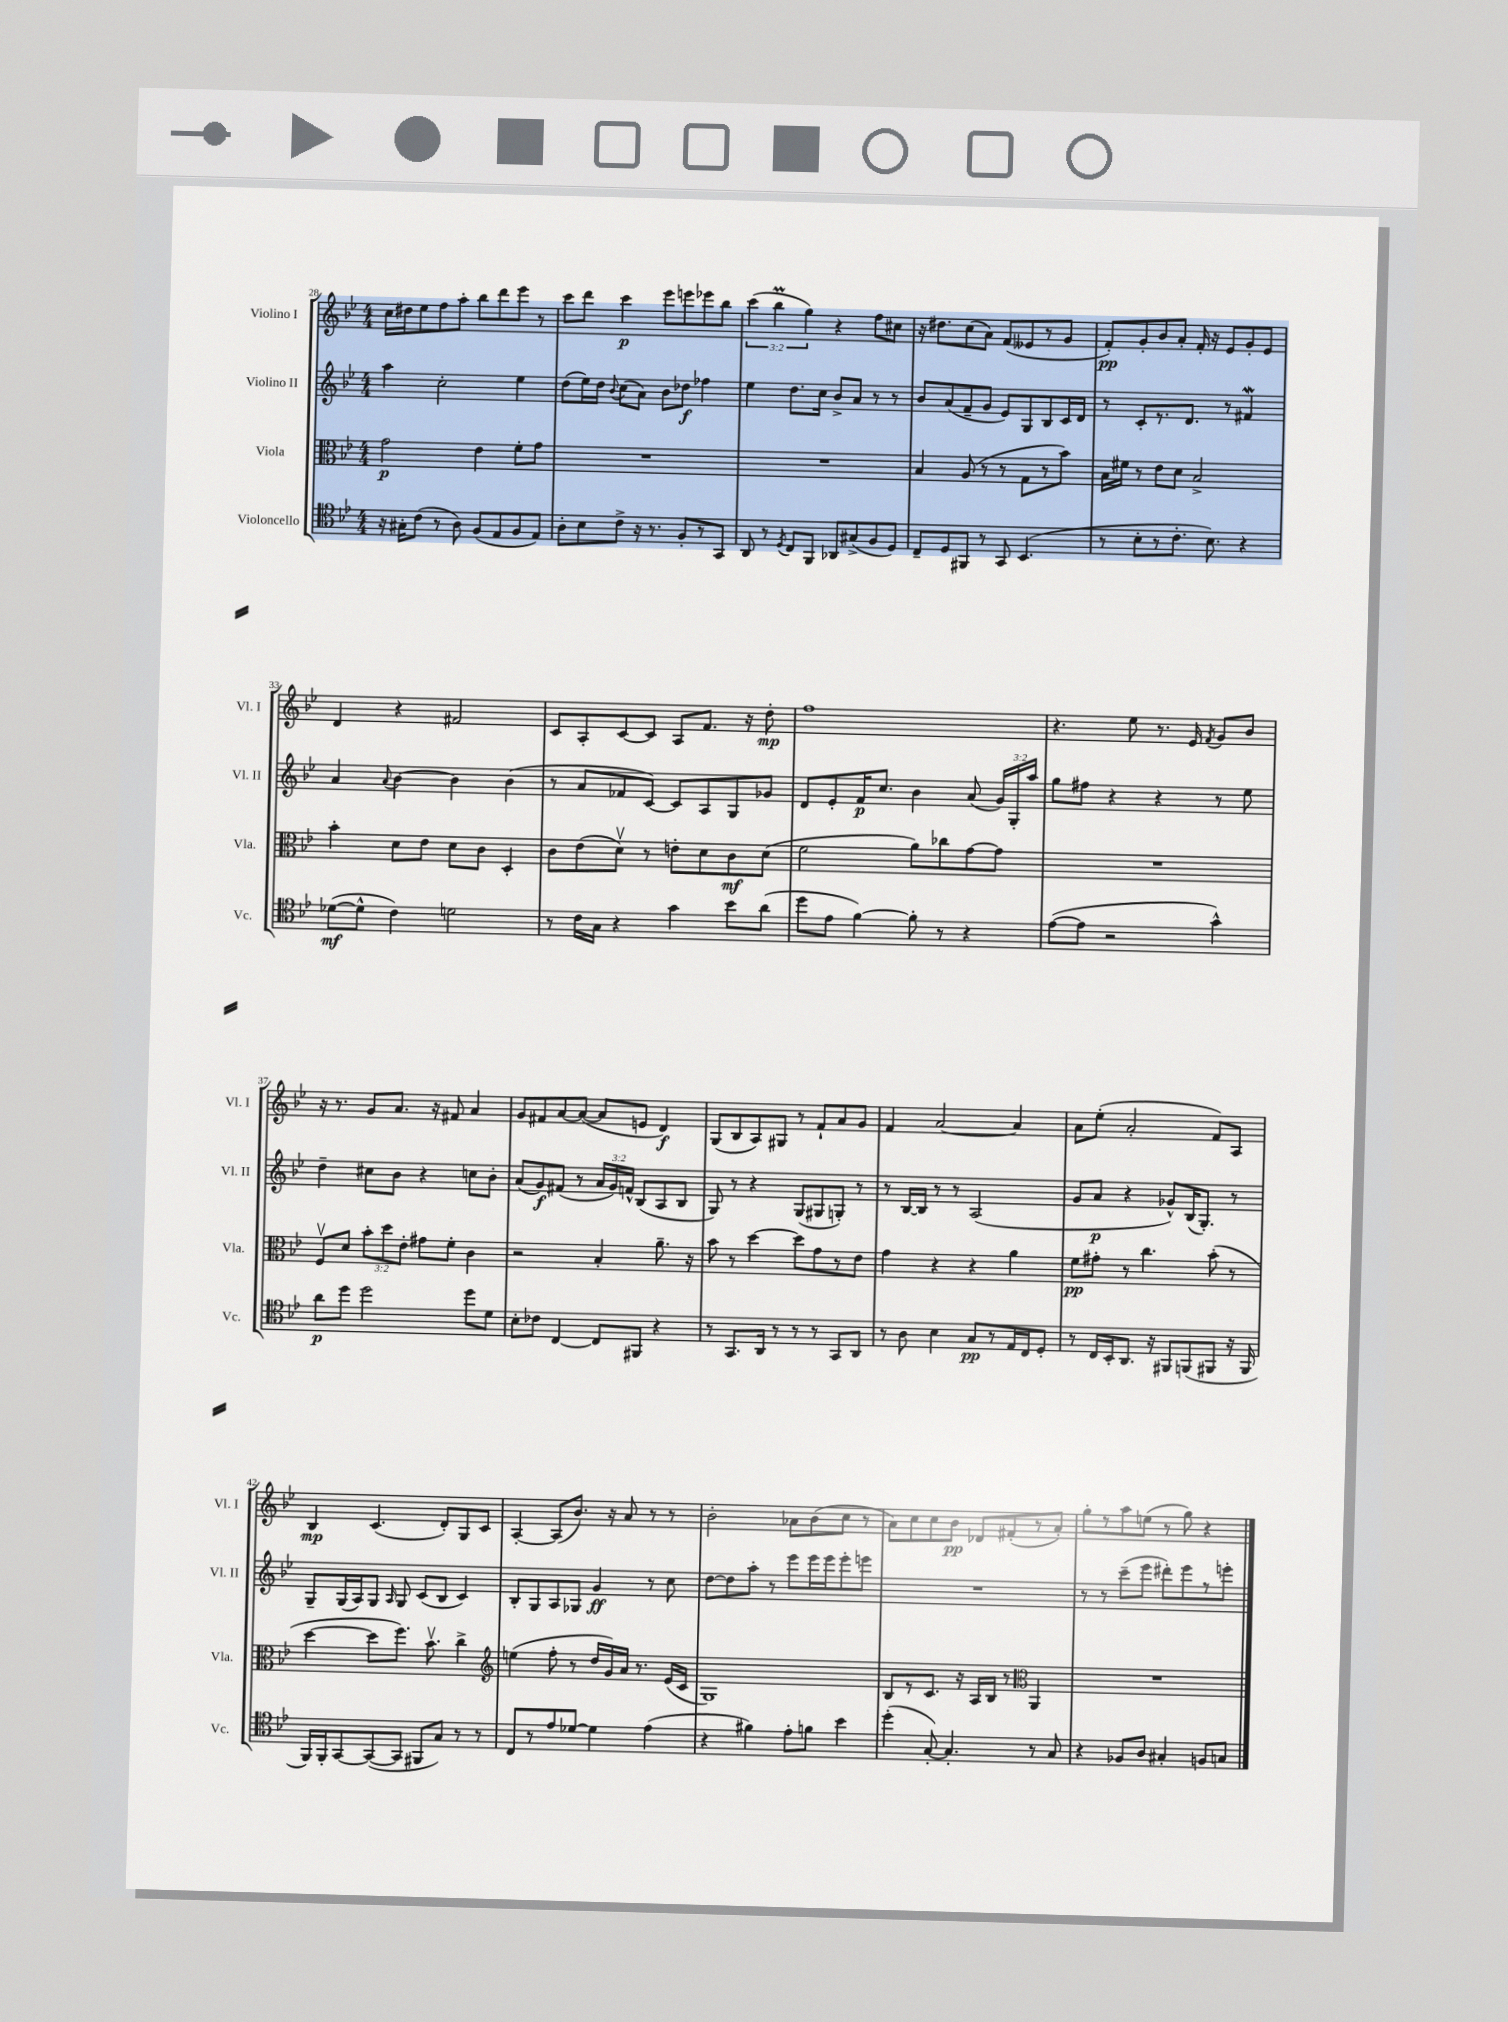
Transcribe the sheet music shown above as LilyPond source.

<<
\new StaffGroup <<
\new Staff = "s0" \with { instrumentName = "Violino I" shortInstrumentName = "Vl. I" } {
    \clef treble \key bes \major \numericTimeSignature \time 4/4 \override Staff.TupletNumber.text = #tuplet-number::calc-fraction-text
    \autoBeamOff c''16[ dis''16 ees''8 f''8 a''8]-. bes''8[ d'''8 ees'''8] r8 |
    c'''8[ d'''8] c'''4\p ees'''8[ e'''8 ees'''8 bes''8] |
    \tuplet 3/2 { c'''4( bes''4\prall g''4) } r4 f''8[ cis''8] |
    r16 dis''8.[ c''8( a'8]) f'8[( eeses'8 r8 g'8] |
    f'8[-.\pp) g'8-. bes'8 a'8]-. f'16-. r16 ees'8[ g'8-. ees'8] |
    d'4 r4 fis'2 |
    c'8[ a8-. c'8~ c'8] a8[ f'8.] r16 d''8-.\mp |
    f''1 |
    r4. ees''8 r8. ees'16 \acciaccatura { f'8 } g'8[ bes'8] |
    r16 r8. g'8[ a'8.] r16 fis'8 a'4 |
    g'8[ fis'8 a'8~ a'8]~( a'8[ e'8] d'4\f) |
    g8[( bes8 a8) gis8] r8 f'8[-! a'8 g'8] |
    f'4 a'2~ a'4 |
    a'8[ ees''8]-.( a'2-. f'8[) a8] |
    bes4\mp c'4.( d'8[-.) g8 c'8] |
    a4~-. a8[( bes'8.]) r16 a'8 r8 r8 |
    bes'2-. aes'8[ bes'8( c''8] r8 |
    a'8[) c''8 c''8 bes'8]\pp des'8[ fis'8-.( r8 a'8]-.) |
    g''8[-. r8 a''8 e''8]( r8 g''8) r4 \bar "|." |
}
\new Staff = "s1" \with { instrumentName = "Violino II" shortInstrumentName = "Vl. II" } {
    \clef treble \key bes \major \numericTimeSignature \time 4/4 \override Staff.TupletNumber.text = #tuplet-number::calc-fraction-text
    \autoBeamOff a''4 c''2-. ees''4 |
    d''8[( ees''16) d''16] \appoggiatura { bes'8 } c''8[( a'8]) bes'8[ des''8]\f fes''4 |
    ees''4 d''8.[ c''16] bes'8[-> a'8] r8 r8 |
    bes'8[ a'8( f'8-- g'8] ees'8[) g8 bes8 c'16 d'16] |
    r8 c'8[-. r8. d'8.] r8 fis'4\mordent |
    a'4 \appoggiatura { a'8 } bes'4~ bes'4 bes'4( |
    r8 a'8[ fes'8 c'8]~) c'8[ a8 g8 ges'8] |
    d'8[ ees'8-. f'16\p c''8.] bes'4 a'8( \tuplet 3/2 { g'16[) g16-. a''16] } |
    g''8[ fis''8] r4 r4 r8 ees''8 |
    d''4-- cis''8[ bes'8] r4 c''8[ bes'8]-. |
    a'8[( g'8\f) fis'8]( r8 \tuplet 3/2 { a'16[ g'16) f'16]-^ } bes8[( a8 bes8] |
    g8) r8 r4 g8[( gis8 g8]-.) r8 |
    r8 bes16[~ bes16] r8 r8 a2( |
    g'8[ a'8]\p r4 ges'8[-^) bes16( g8.]-.) r8 |
    g8[-- g16( a16) g8] \grace { a16 } g8 c'8[( bes8] c'4) |
    bes8[-. g8 a8 ges8] g'4\ff r8 c''8 |
    d''8[~ d''8 a''8]-. r8 ees'''8[ ees'''16 ees'''16 ees'''8-. e'''8] |
    R1 |
    r8 r8 c'''8[--( ees'''8] dis'''8[-.) ees'''8 r8 e'''8]-. \bar "|." |
}
\new Staff = "s2" \with { instrumentName = "Viola" shortInstrumentName = "Vla." } {
    \clef alto \key bes \major \numericTimeSignature \time 4/4 \override Staff.TupletNumber.text = #tuplet-number::calc-fraction-text
    \autoBeamOff g'2\p ees'4 f'8[-. g'8] |
    R1 |
    R1 |
    bes4 a8( r8 r8 g8[ r8 bes'8]) |
    bes16[ fis'16] r8 ees'8[ d'8] bes2-> |
    bes'4-. d'8[ ees'8] d'8[ c'8] d4-. |
    c'8[ ees'8( d'8]\upbow) r8 e'8[-. d'8 c'8\mf d'8]( |
    f'2 a'8[) ces''8 g'8~ g'8] |
    R1 |
    f8[\upbow d'8] \tuplet 3/2 { bes'8[-. d''8 ees'8]-. } gis'8[ f'8]-. c'4 |
    r2 bes4-. a'8.-- r16 |
    bes'8 r8 d''4~ d''8[ g'8 r8 ees'8] |
    g'4 r4 r4 a'4 |
    f'8[\pp gis'8]-. r8 c''4. bes'8-.( r8 |
    d''4~ d''8[ f''8.]) bes'8.\upbow c''4-> |
    \clef treble e''4( f''8-. r8 d''16[ g'16) a'16] r8. ees'16[( c'16] |
    g1) |
    bes8[ r8 c'8.] r16 a16[ bes16] r8 \clef alto a,4 |
    R1 \bar "|." |
}
\new Staff = "s3" \with { instrumentName = "Violoncello" shortInstrumentName = "Vc." } {
    \clef tenor \key bes \major \numericTimeSignature \time 4/4
    \autoBeamOff r16 gis16[-. c'8]( r8 a8) f8[( ees8 f8 ees8]) |
    a8[-. bes8 c'8]-> r16 r8. f8[-. r8 g,8] |
    a,8 r8 \acciaccatura { d8 } c8[ f,8] aes,8[ gis8->( f8 d8]) |
    c8[-- d8 fis,8] r8 g,8 bes,4.( |
    r8 bes8[-. r8 c'8.]-. bes8.) r4 |
    des'8[~\mf( des'8]-^ c'4) d'2 |
    r8 c'16[ g16] r4 g'4 bes'8[ a'8]( |
    d''8[ ees'8] f'4~) f'8-. r8 r4 |
    ees'8[~( ees'8] r2 g'4-^) |
    a'8[\p d''8] d''2 d''8[ d'8] |
    bes8[-. ces'8] c4~ c8[ fis,8] r4 |
    r8 g,8.[ a,16] r8 r8 r8 g,8[ a,8] |
    r8 a8 bes4 g8[\pp r8 ees16 c16 d8]-. |
    r8 c16[ bes,16-. a,8.] r16 fis,8[ f,8( fis,8] r16 fis,16 |
    f,16[) f,16-. g,8~ g,8~( g,8] fis,8[ g8]) r8 r8 |
    c8[ r8 ees'8 des'8]~ des'4 ees'4( |
    r4 fis'4) ees'8[-. f'8] bes'4 |
    d''4-.( g8~-.) g4.-. r8 g8 |
    r4 fes8[ a8] gis4-. f8[ g8] \bar "|." |
}
>>
>>
\layout { \context { \Score currentBarNumber = #28 } }
